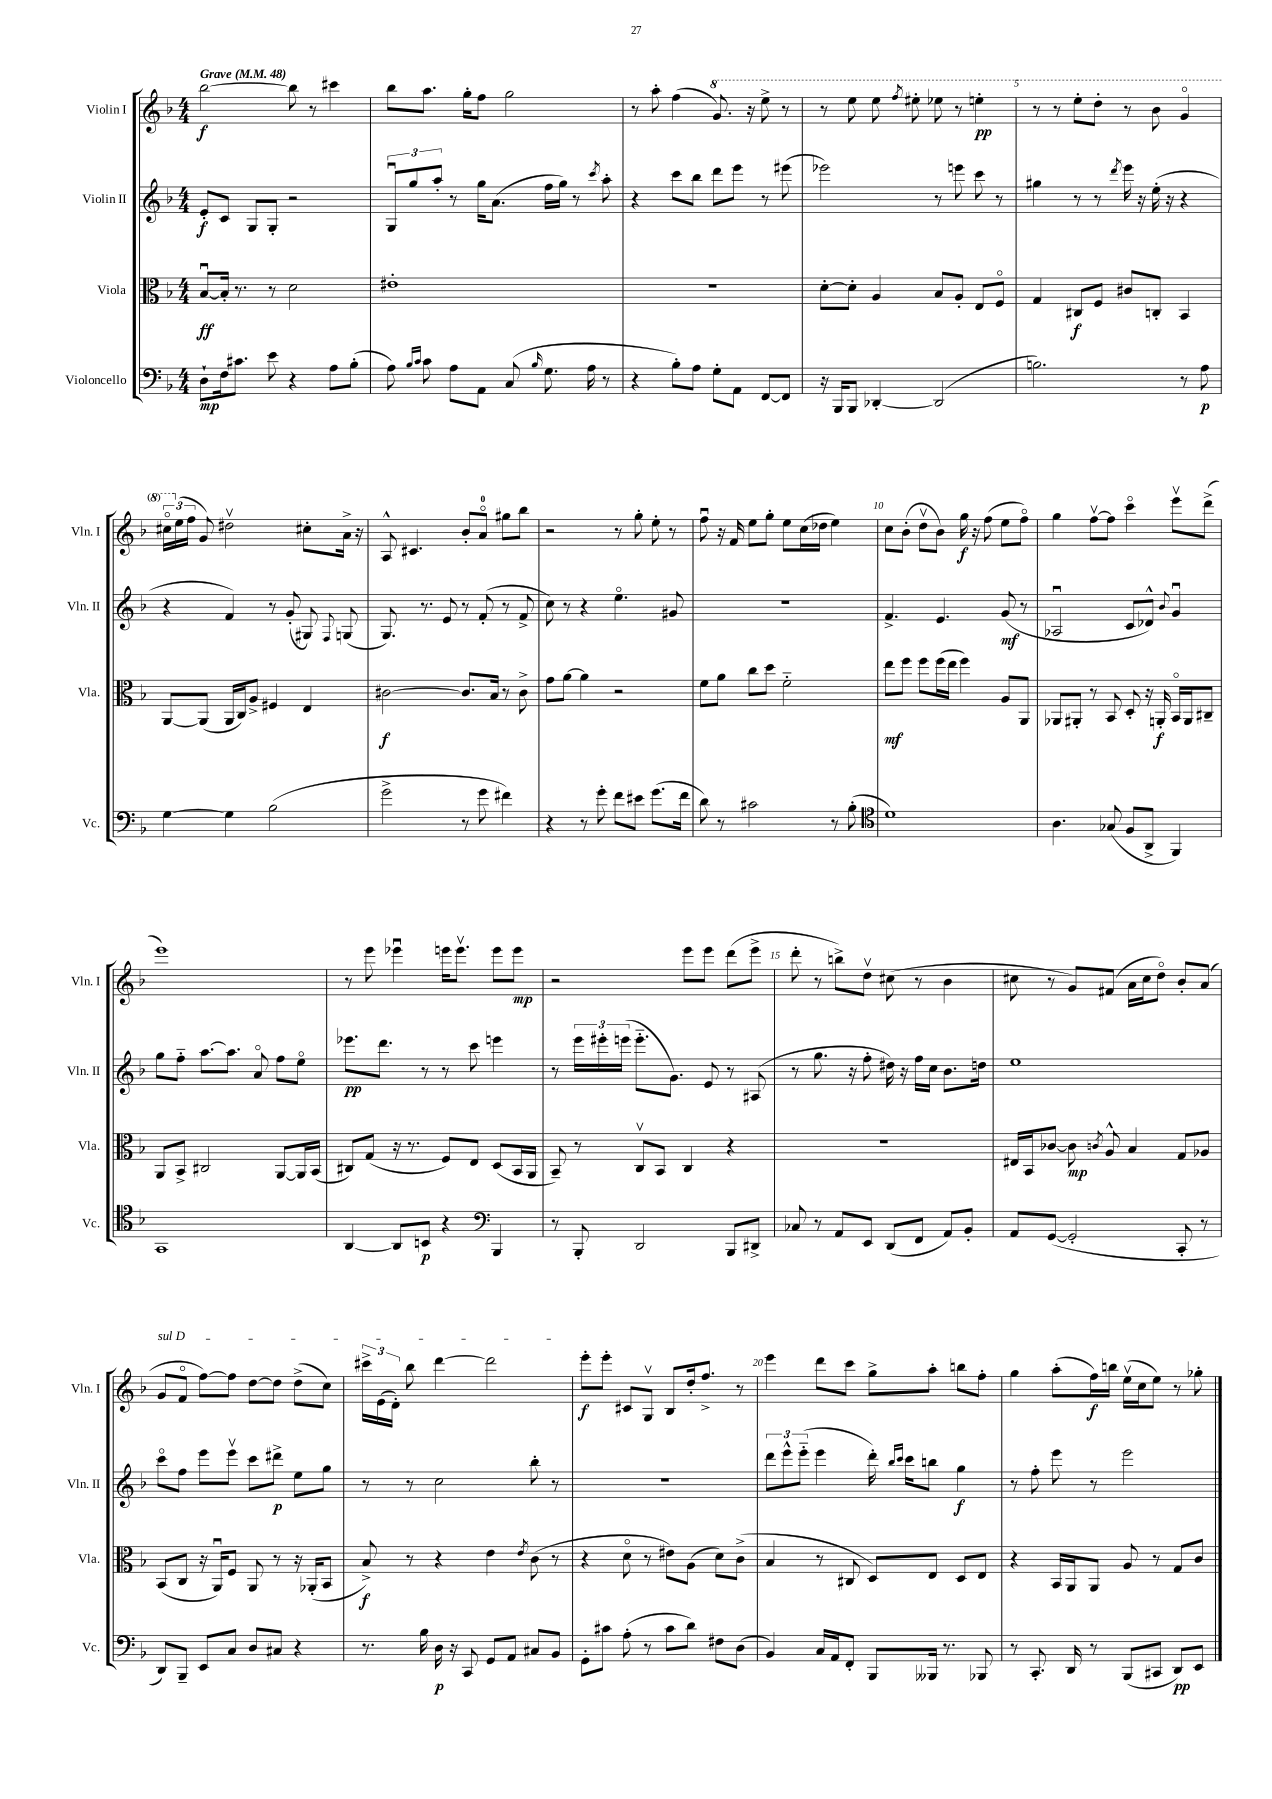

**kern	**dynam	**kern	**dynam	**kern	**dynam	**kern	**dynam
*part4	*part4	*part3	*part3	*part2	*part2	*part1	*part1
*staff4	*staff4	*staff3	*staff3	*staff2	*staff2	*staff1	*staff1
*I"Violoncello	*	*I"Viola	*	*I"Violin II	*	*I"Violin I	*
*I'Vc.	*	*I'Vla.	*	*I'Vln. II	*	*I'Vln. I	*
*clefF4	*	*clefC3	*	*clefG2	*	*clefG2	*
*k[b-]	*	*k[b-]	*	*k[b-]	*	*k[b-]	*
*M4/4	*	*M4/4	*	*M4/4	*	*M4/4	*
*MM48	*	*MM48	*	*MM48	*	*MM48	*
=1	=1	=1	=1	=1	=1	=1	=1
!	!	!	!	!	!	!LO:TX:a:B:t=Grave	!
8D`\L	mp	[8B-u/L	ff	8e'/L	f	[2bb-\	f
16F\k	.	16B-'/Jk]	.	8c/J	.	.	.
8.c#X\J	.	8.r	.	.	.	.	.
.	.	.	.	8G/L	.	.	.
8e\	.	8r	.	8G'/J	.	.	.
4r	.	2d\	.	2r	.	8bb-\]	.
.	.	.	.	.	.	8r	.
8A\L	.	.	.	.	.	4ccc#X\	.
(8B-'\J	.	.	.	.	.	.	.
=2	=2	=2	=2	=2	=2	=2	=2
8A\)	.	1e#X'	.	12Gu/L	.	8bb-\L	.
.	.	.	.	12gg/	.	.	.
16qqB-/LL	.	.	.	.	.	.	.
16qqc/JJ	.	.	.	.	.	.	.
8c\	.	.	.	.	.	8.aa\J	.
.	.	.	.	12aa'/J	.	.	.
8A\L	.	.	.	8r	.	.	.
.	.	.	.	.	.	16gg'\KL	.
8AA\J	.	.	.	16gg\KL	.	8ff\J	.
.	.	.	.	(8.a\J	.	.	.
(8C/	.	.	.	.	.	2gg\	.
16qqB-/	.	.	.	.	.	.	.
8.G\	.	.	.	16ff\LL	.	.	.
.	.	.	.	16gg\JJ)	.	.	.
.	.	.	.	8r	.	.	.
16A\	.	.	.	.	.	.	.
.	.	.	.	8qccc/	.	.	.
8r	.	.	.	8aa'\	.	.	.
=3	=3	=3	=3	=3	=3	=3	=3
4r	.	1r	.	4r	.	8r	.
.	.	.	.	.	.	8aa'\	.
8B-'\L)	.	.	.	8ccc\L	.	(4ff\	.
8A\J	.	.	.	8bb-\J	.	.	.
*	*	*	*	*	*	*8va	*
8G'\L	.	.	.	8ddd\L	.	8.gg/)	.
8AA\J	.	.	.	8eee\J	.	.	.
.	.	.	.	.	.	16r	.
[8FF/L	.	.	.	8r	.	8eee^\	.
8FF/J]	.	.	.	(8eee#X\	.	8r	.
=4	=4	=4	=4	=4	=4	=4	=4
16r	.	[8d'\L	.	2eee-X\)	.	8r	.
16BBB-/KL	.	.	.	.	.	.	.
8BBB-/J	.	8d'\J]	.	.	.	8eee\	.
[4DD-X'/	.	4A/	.	.	.	8eee\	.
.	.	.	.	.	.	8qfff/	.
.	.	.	.	.	.	8eee#X'\	.
(2DD-/]	.	8B-/L	.	8r	.	8eee-X\	.
.	.	8A'/J	.	8eeen\	.	8r	.
.	.	8E/L	.	8ccc\	.	4eeen'\	pp
.	.	8F/J	.	8r	.	.	.
=5	=5	=5	=5	=5	=5	=5	=5
2.Bn\)	.	4G/	.	4gg#X\	.	8r	.
.	.	.	.	.	.	8r	.
.	.	8C#X/L	f	8r	.	8eee'\L	.
.	.	8F/J	.	8r	.	8ddd'\J	.
.	.	.	.	8qddd/	.	.	.
.	.	8c#X/L	.	16eee\	.	8r	.
.	.	.	.	16r	.	.	.
.	.	8Cn'/J	.	(16ee'\	.	8bb-\	.
.	.	.	.	16r	.	.	.
8r	.	4BB-/	.	4r	.	4gg/	.
8A\	p	.	.	.	.	.	.
!!LO:LB:g=z
=6	=6	=6	=6	=6	=6	=6	=6
[4G\	.	[8AA/L	.	4r	.	24ccc#X\LL	.
*	*	*	*	*	*	*X8va	*
.	.	.	.	.	.	(24ee\	.
.	.	.	.	.	.	24ff\JJ	.
.	.	(8AA/J]	.	.	.	8g/)	.
4G\]	.	16AA/LL	.	4f/)	.	2dd#Xv\	.
.	.	16C/J)	.	.	.	.	.
.	.	8A^/J	.	.	.	.	.
(2B-\	.	4F#X/	.	8r	.	.	.
.	.	.	.	(8g'/	.	.	.
.	.	4E/	.	8G#X/)	.	8cc#X'\L	.
.	.	.	.	8qqF/	.	.	.
.	.	.	.	(8Gn/	.	16a^\Jk	.
.	.	.	.	.	.	16r	.
=7	=7	=7	=7	=7	=7	=7	=7
2g^\	.	[2c#X\	f	8.G/)	.	8A^^/	.
.	.	.	.	.	.	4.c#X/	.
.	.	.	.	8.r	.	.	.
.	.	.	.	8e/	.	.	.
8r	.	8.c#/L]	.	8r	.	8b-'/L	.
8g\	.	.	.	(8f'/	.	8a/J	.
.	.	16B-/Jk	.	.	.	.	.
4f#X\)	.	8r	.	8r	.	8gg#X\L	.
.	.	8c#^\	.	8f^/	.	8bb-\J	.
=8	=8	=8	=8	=8	=8	=8	=8
4r	.	8g\L	.	8cc\)	.	2r	.
.	.	[8a\J	.	8r	.	.	.
8r	.	4a\]	.	4r	.	.	.
8g'\	.	.	.	.	.	.	.
8f\L	.	2r	.	4.ee\	.	8r	.
8e#X\J	.	.	.	.	.	8gg'\	.
(8.g\L	.	.	.	.	.	8ee'\	.
.	.	.	.	8g#X/	.	8r	.
16f\Jk	.	.	.	.	.	.	.
=9	=9	=9	=9	=9	=9	=9	=9
8d\)	.	8f\L	.	1r	.	8ffu\	.
8r	.	8a\J	.	.	.	16r	.
.	.	.	.	.	.	16f/	.
2c#X\	.	8cc\L	.	.	.	8ee\L	.
.	.	8dd\J	.	.	.	8gg'\J	.
.	.	2f\	.	.	.	8ee\L	.
.	.	.	.	.	.	(16cc\L	.
.	.	.	.	.	.	16dd-X\JJ	.
8r	.	.	.	.	.	4ee\)	.
(8B-'\	.	.	.	.	.	.	.
=10	=10	=10	=10	=10	=10	=10	=10
*clefC4	*	*	*	*	*	*	*
1d)	.	8ee\L	mf	4.f^/	.	8cc\L	.
.	.	8ff\J	.	.	.	(8b-'\J	.
.	.	8ff\L	.	.	.	8ddv\L	.
.	.	(16ff\L	.	4.e/	.	8b-\J)	.
.	.	16ee\JJ	.	.	.	.	.
.	.	4ff\)	.	.	.	16gg\	f
.	.	.	.	.	.	16r	.
.	.	.	.	.	.	(8ff\	.
.	.	8A/L	.	(8g/	mf	8ee\L	.
.	.	8AA/J	.	8r	.	8ff\J)	.
=11	=11	=11	=11	=11	=11	=11	=11
4.A\	.	8AA-X/L	.	2A-Xu/	.	4gg\	.
.	.	8AA#X'/J	.	.	.	.	.
.	.	8r	.	.	.	[8ffv\L	.
(8G-X/	.	8BB-/	.	.	.	8ff\J]	.
8F/L	.	8D'/	.	8c/L	.	4ccc\	.
8AA^/J	.	16r	.	8d-X^^/J)	.	.	.
.	.	16AAn'/	f	.	.	.	.
.	.	.	.	8qqb-/	.	.	.
4FF/)	.	16BB-/LL	.	4gu/	.	8eeev\L	.
.	.	16AA/J	.	.	.	.	.
.	.	8C#X~/J	.	.	.	(8ddd^\J	.
!!LO:LB:g=z
=12	=12	=12	=12	=12	=12	=12	=12
1GG	.	8AA/L	.	8gg\L	.	1eee)	.
.	.	8BB-^/J	.	8ff\J	.	.	.
.	.	2C#X/	.	[8.aa\L	.	.	.
.	.	.	.	8.aa\J]	.	.	.
.	.	.	.	8a/	.	.	.
.	.	[8AA/L	.	8ff\L	.	.	.
.	.	16AA/L]	.	8ee\J	.	.	.
.	.	(16BB-/JJ	.	.	.	.	.
=13	=13	=13	=13	=13	=13	=13	=13
[4AA/	.	8C#X/L)	.	8.eee-X\L	pp	8r	.
.	.	(8G/J	.	.	.	8eee\	.
.	.	.	.	8.ddd\J	.	.	.
8AA/L]	.	16r	.	.	.	4eee-Xu\	.
.	.	8.r	.	.	.	.	.
8BBn/J	p	.	.	8r	.	.	.
4r	.	8F/L)	.	8r	.	16eeen\KL	.
.	.	.	.	.	.	8.eeev\J	.
.	.	8E/J	.	8ccc\	.	.	.
*clefF4	*	*	*	*	*	*	*
4BBB-/	.	(8D/L	.	4eeen\	.	8eee\L	.
.	.	16BB-/L	.	.	.	8eee\J	mp
.	.	16AA/JJ	.	.	.	.	.
=14	=14	=14	=14	=14	=14	=14	=14
8r	.	8BB-~/)	.	8r	.	2r	.
8BBB-'/	.	8r	.	24eee\LL	.	.	.
.	.	.	.	24eee#X'\	.	.	.
.	.	.	.	(24eeen\JJ	.	.	.
2DD/	.	8Cv/L	.	8.eee\L	.	.	.
.	.	8BB-/J	.	.	.	.	.
.	.	.	.	8.g\J)	.	.	.
.	.	4C/	.	.	.	8eee\L	.
.	.	.	.	8e/	.	8eee\J	.
8BBB-/L	.	4r	.	8r	.	(8ddd\L	.
8DD#X^/J	.	.	.	(8A#X/	.	8eee^\J	.
=15	=15	=15	=15	=15	=15	=15	=15
8C-X/	.	1r	.	8r	.	8ddd'\	.
8r	.	.	.	8.gg\	.	8r	.
8AA/L	.	.	.	.	.	8bbn^\L)	.
.	.	.	.	16r	.	.	.
8EE/J	.	.	.	8ff'\	.	8ddv\J	.
(8DD/L	.	.	.	16dd#X\)	.	(8cc#X\	.
.	.	.	.	16r	.	.	.
8FF/J	.	.	.	16ff\LL	.	8r	.
.	.	.	.	16cc\JJ	.	.	.
8AA/L)	.	.	.	8.b-\L	.	4b-\	.
8BB-'/J	.	.	.	.	.	.	.
.	.	.	.	16ddn\Jk	.	.	.
=16	=16	=16	=16	=16	=16	=16	=16
8AA/L	.	16E#X/LL	.	1ee	.	8cc#X\	.
.	.	16BB-/J	.	.	.	.	.
([8GG/J	.	[8c-X/J	.	.	.	8r	.
2GG'/]	.	8c-\]	mp	.	.	8g/L)	.
.	.	8qcn/	.	.	.	.	.
.	.	8A^^/	.	.	.	(8f#X/J	.
.	.	4B-/	.	.	.	16a\LL	.
.	.	.	.	.	.	16cc#\J	.
.	.	.	.	.	.	8dd\J)	.
8CC'/	.	8G/L	.	.	.	8b-'/L	.
8r	.	8A-X/J	.	.	.	(8a/J	.
!!LO:LB:g=z
=17	=17	=17	=17	=17	=17	=17	=17
!	!	!	!	!	!	!LO:TX:a:i:t=sul D	!
8DD/L)	.	(8BB-/L	.	8ccc\L	.	8g/L	.
8BBB-~/J	.	8C/J	.	8ff\J	.	8f/J	.
8EE/L	.	16r	.	8eee\L	.	[8ff\L)	.
.	.	16AAu/KL)	.	.	.	.	.
8C/J	.	8F/J	.	8eeev\J	.	8ff\J]	.
8D/L	.	8AA/	.	8ccc\L	.	[8dd\L	.
8C#X/J	.	8r	.	8ddd#X^\J	p	8dd\J]	.
4r	.	16r	.	8ee\L	.	(8dd^\L	.
.	.	(16AA-X'/KL	.	.	.	.	.
.	.	8BB-/J	.	8gg\J	.	8cc\J)	.
=18	=18	=18	=18	=18	=18	=18	=18
8.r	.	8B-^/)	f	8r	.	24ccc#X^\LL	.
.	.	.	.	.	.	(24e\	.
.	.	.	.	.	.	24d'\JJ)	.
.	.	8r	.	8r	.	8bb-\	.
16B-\	.	.	.	.	.	.	.
16D\	p	4r	.	2cc\	.	[4ddd\	.
16r	.	.	.	.	.	.	.
8CC/	.	.	.	.	.	.	.
8GG/L	.	4e\	.	.	.	2ddd\]	.
8AA/J	.	.	.	.	.	.	.
.	.	8qe/	.	.	.	.	.
8C#X/L	.	(8c\	.	8bb-'\	.	.	.
8BB-/J	.	8r	.	8r	.	.	.
=19	=19	=19	=19	=19	=19	=19	=19
8GG'\L	.	4r	.	1r	.	8eee'\L	f
8c#X\J	.	.	.	.	.	8eee'\J	.
(8A'\	.	8d\	.	.	.	8c#X/L	.
8r	.	8r	.	.	.	8Gv/J	.
8c#\L	.	8e#X\L)	.	.	.	8B-/L	.
8d\J)	.	(8A\J	.	.	.	16dd'/k	.
.	.	.	.	.	.	8.ff^/J	.
8F#X\L	.	8d\L)	.	.	.	.	.
(8D\J	.	(8c^\J	.	.	.	8r	.
=20	=20	=20	=20	=20	=20	=20	=20
4BB-/)	.	4B-/	.	12ddd\L	.	4eee\	.
.	.	.	.	12eee^^\	.	.	.
.	.	.	.	(12eee\J	.	.	.
16C/LL	.	8r	.	4eee\	.	8ddd\L	.
16AA/J	.	.	.	.	.	.	.
8FF'/J	.	8C#X/	.	.	.	8ccc\J	.
8BBB-/L	.	8D/L)	.	16ddd'\)	.	8gg^\L	.
.	.	.	.	16qqbb-/LL	.	.	.
.	.	.	.	16qqccc/JJ	.	.	.
.	.	.	.	16ccc\KL	.	.	.
16BBB--X/Jk	.	8E/J	.	8bbn\J	.	8aa'\J	.
8.r	.	.	.	.	.	.	.
.	.	8D/L	.	4gg\	f	8bbn\L	.
8BBB-X/	.	8E/J	.	.	.	8ff'\J	.
=21	=21	=21	=21	=21	=21	=21	=21
8r	.	4r	.	8r	.	4gg\	.
8.CC'/	.	.	.	8ff'\	.	.	.
.	.	16BB-/LL	.	8eee\	.	(8aa'\L	.
16DD/	.	16AA/J	.	.	.	.	.
8r	.	8AA/J	.	8r	.	16ff\L)	f
.	.	.	.	.	.	16bbn\JJ	.
(8BBB-/L	.	8A/	.	2eee\	.	(16eev\LL	.
.	.	.	.	.	.	16cc\J	.
8CC#X/J	.	8r	.	.	.	8ee\J)	.
8DD/L)	pp	8G/L	.	.	.	8r	.
8EE/J	.	8c/J	.	.	.	8gg-X'\	.
==	==	==	==	==	==	==	==
*-	*-	*-	*-	*-	*-	*-	*-
